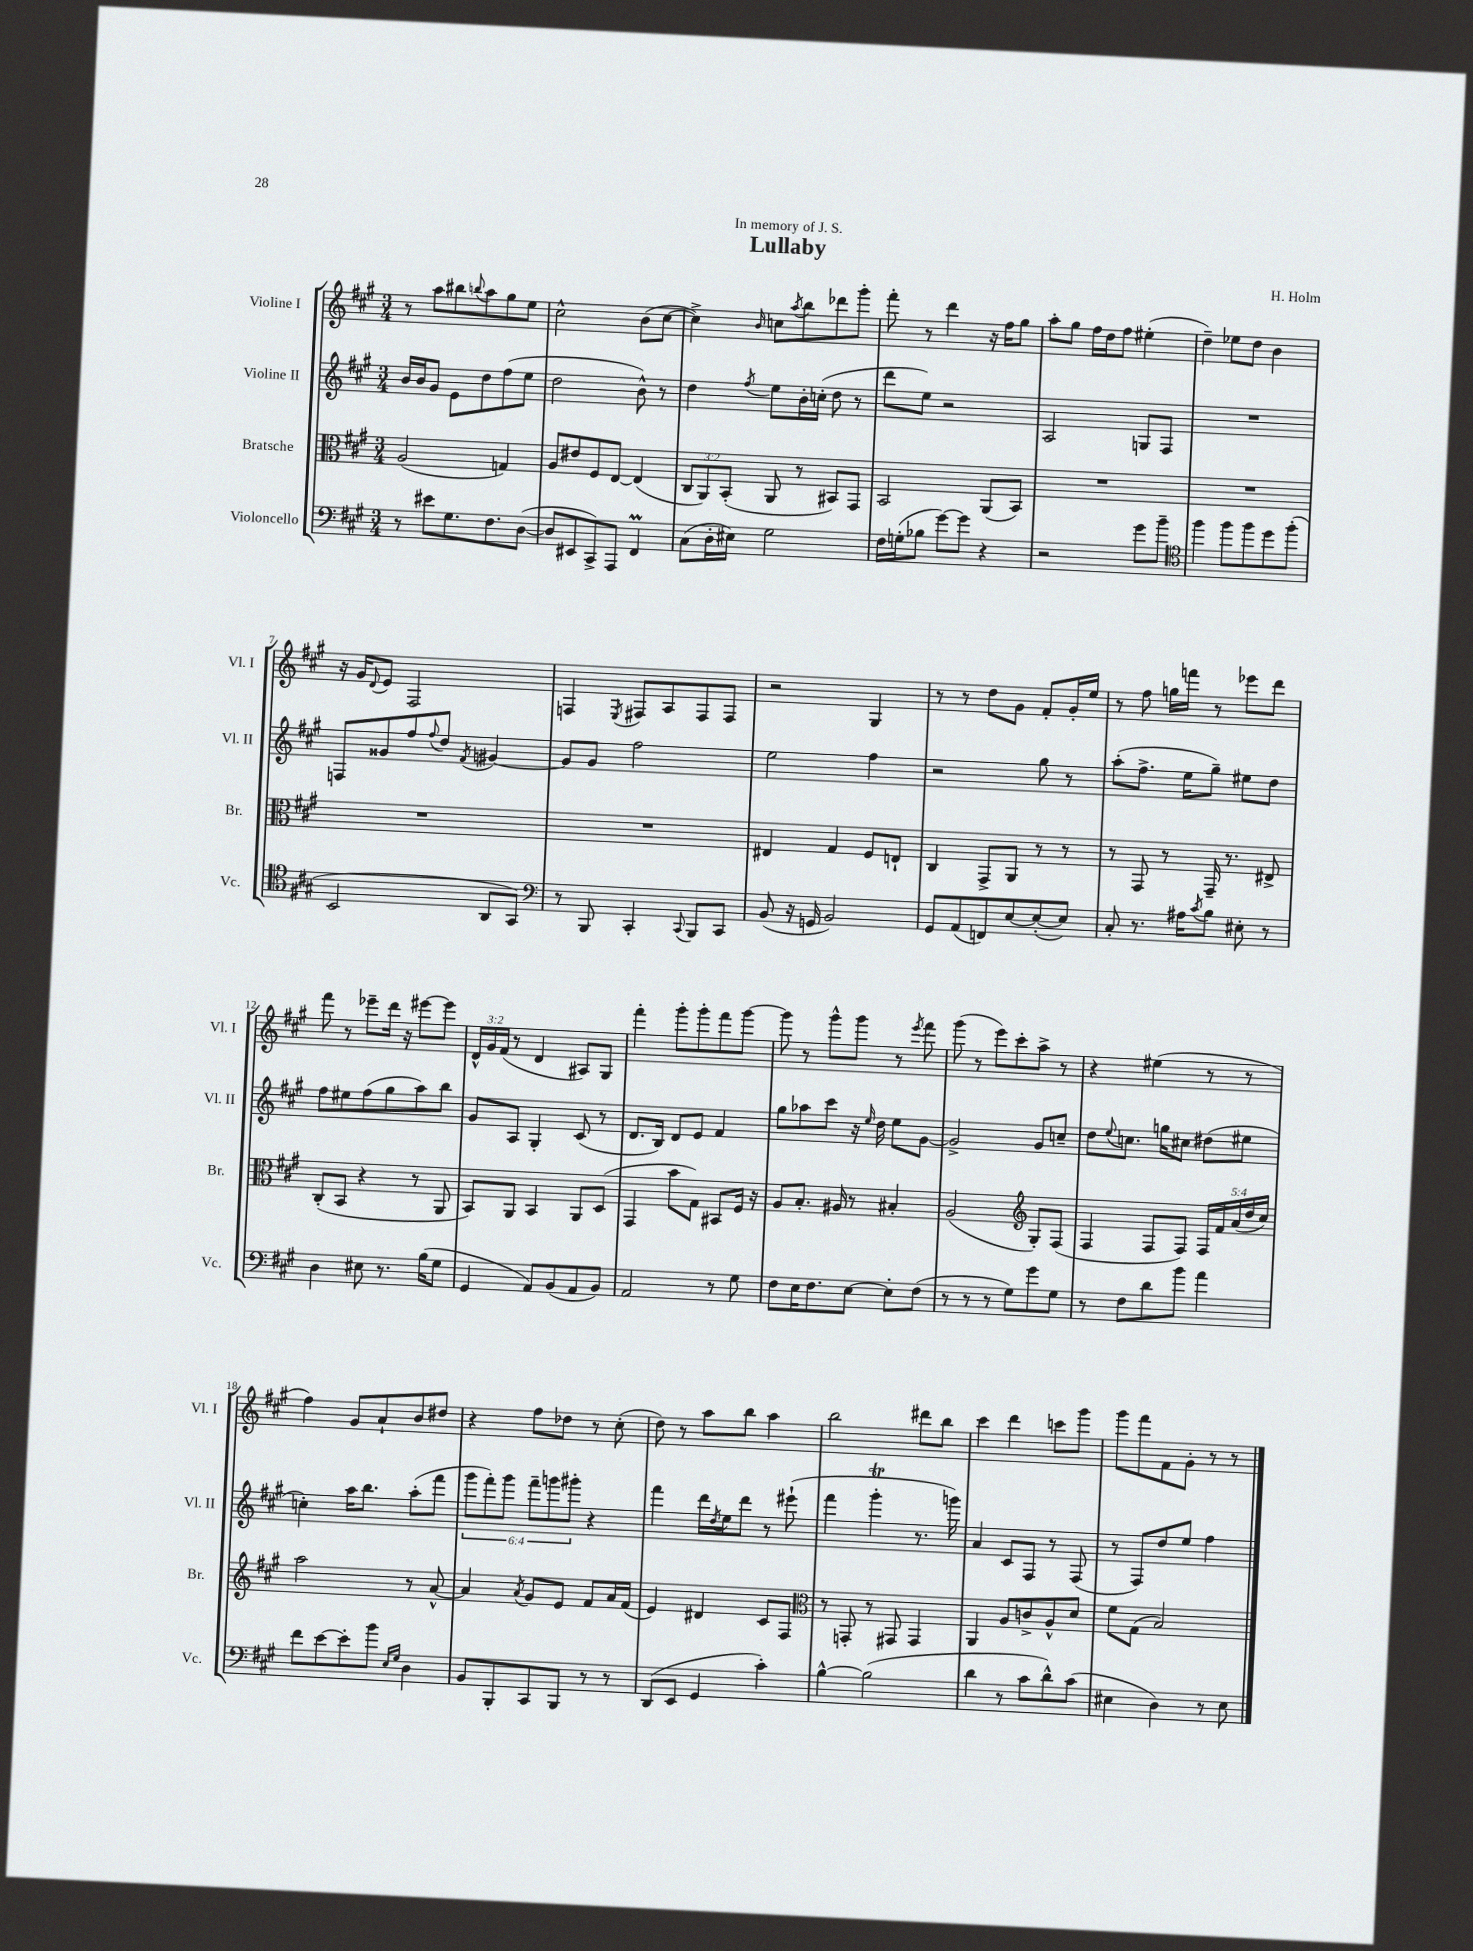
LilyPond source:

\header { title = "Lullaby" composer = "H. Holm" dedication = "In memory of J. S." }
<<
\new StaffGroup <<
\new Staff = "s0" \with { instrumentName = "Violine I" shortInstrumentName = "Vl. I" } {
    \clef treble \key a \major \numericTimeSignature \time 3/4 \override Staff.TupletNumber.text = #tuplet-number::calc-fraction-text
    r8 a''8 bis''8 \appoggiatura { b''8 } a''8 gis''8 e''8 |
    cis''2-^ b'8( cis''8~ |
    cis''4->) \grace { b'16 } c''8 \acciaccatura { a''8 } b''8 des'''8 gis'''8-. |
    fis'''8-. r8 d'''4 r16 fis''16 gis''8 |
    a''8-. gis''8 fis''16 d''16 fis''8 eis''4-.( |
    d''4--) ees''8 d''8 b'4 |
    r16 gis'16 \appoggiatura { d'8 } e'8 fis2 |
    f4 \acciaccatura { e8 } fis8 a8 fis8 fis8 |
    r2 gis4 |
    r8 r8 d''8 gis'8 fis'8-. gis'16-. e''16 |
    r8 fis''8 g''16 f'''16 r8 ees'''8 d'''8 |
    fis'''8 r8 ees'''8-- d'''16 r16 eis'''8~ eis'''8 |
    \tuplet 3/2 { d'16-^ gis'16 fis'16( } r8 d'4 ais8) gis8 |
    fis'''4-. gis'''8-. gis'''8-. fis'''8 gis'''8~ |
    gis'''8 r8 gis'''8-^ gis'''8 r8 \acciaccatura { e'''8 } fis'''8 |
    gis'''8( r8 e'''8) cis'''8-. a''8-> r8 |
    r4 eis''4( r8 r8 |
    fis''4) gis'8 a'8-! b'8 dis''8 |
    r4 fis''8 des''8 r8 cis''8-.( |
    d''8) r8 a''8 b''8 a''4 |
    b''2 dis'''8 b''8 |
    cis'''4 d'''4 c'''8 gis'''8 |
    gis'''8 fis'''8 fis'8 gis'8-. r8 r8 \bar "|." |
}
\new Staff = "s1" \with { instrumentName = "Violine II" shortInstrumentName = "Vl. II" } {
    \clef treble \key a \major \numericTimeSignature \time 3/4 \override Staff.TupletNumber.text = #tuplet-number::calc-fraction-text
    b'16 b'16 gis'8 e'8 d''8 fis''8( e''8 |
    d''2 b'8-^) r8 |
    d''4 \acciaccatura { fis''8 } e''8 b'16-. c''16-.( d''8 r8 |
    d'''8 e''8) r2 |
    a2 g8 fis8 |
    R2. |
    f8 gisis'8 fis''8 \appoggiatura { fis''8 } d''8 \acciaccatura { fis'8 } gis'4~ |
    gis'8 gis'8 fis''2 |
    e''2 fis''4 |
    r2 gis''8 r8 |
    a''8-.( fis''8.-> e''16 gis''8--) eis''8 d''8 |
    fis''8 eis''8 fis''8( gis''8 a''8) b''8 |
    gis'8 a8 gis4-. cis'8( r8 |
    d'8. b16) d'8 e'8 fis'4 |
    gis''8 aes''8 cis'''8 r16 \grace { e''16 } d''16 e''8 gis'8~ |
    gis'2-> gis'8 c''8-- |
    d''8 \appoggiatura { e''8 } c''8. g''16 cis''8 dis''8( eis''8 |
    c''4-.) a''16 b''8. a''8-.( fis'''8 |
    \tuplet 6/4 { gis'''8 fis'''8-.) gis'''8 fis'''8-- g'''8 gis'''8-. } r4 |
    fis'''4 d'''16 \acciaccatura { d''8 } e''16 d'''8 r8 eis'''8-!( |
    fis'''4 gis'''4-.\trill r8. g'''16) |
    a'4 cis'8 fis8 r8 fis8( |
    r8 fis8) d''8 e''8 fis''4 \bar "|." |
}
\new Staff = "s2" \with { instrumentName = "Bratsche" shortInstrumentName = "Br." } {
    \clef alto \key a \major \numericTimeSignature \time 3/4 \override Staff.TupletNumber.text = #tuplet-number::calc-fraction-text
    a2( g4) |
    a8 eis'8 fis8 e8~ e4( |
    \tuplet 3/2 { cis8 a,8) b,8-.( } a,8 r8 bis,8) gis,8 |
    b,2 a,8( b,8) |
    R2. |
    R2. |
    R2. |
    R2. |
    eis4 gis4 fis8 e8-! |
    cis4 gis,8-> a,8 r8 r8 |
    r8 gis,8 r8 gis,16-- r8. eis8-> |
    cis8-.( b,8 r4 r8 a,8 |
    b,8) a,8 b,4 a,8 d8( |
    gis,4 b'8 gis8) bis,8 fis16 r16 |
    a8 b8.-. ais16 r8 bis4-. |
    a2( \clef treble gis8-.) fis8( |
    fis4 fis8 fis8) \tuplet 5/4 { fis16 fis'16 a'16( d''16 cis''16) } |
    a''2 r8 a'8~-^ |
    a'4 \acciaccatura { a'8 } gis'8 e'8 fis'8 a'16 fis'16( |
    e'4) dis'4 cis'8 fis8 |
    \clef alto r8 g,8-. r8 gis,8 gis,4 |
    a,4 a8 c'8-> a8-^ d'8 |
    fis'8 gis8( b2) \bar "|." |
}
\new Staff = "s3" \with { instrumentName = "Violoncello" shortInstrumentName = "Vc." } {
    \clef bass \key a \major \numericTimeSignature \time 3/4
    r8 eis'8 gis8. fis8. d8~( |
    d8 eis,8 cis,8->) a,,8 fis,4\prall |
    cis8( d16-. eis16) gis2 |
    fis16 g16-.( bes8 gis'8~) gis'8 r4 |
    r2 gis'8 b'8-- |
    \clef tenor fis''4 fis''8 fis''8 d''8 fis''8-.( |
    b,2 a,8 gis,8) |
    \clef bass r8 b,,8 cis,4-. \appoggiatura { cis,8 } b,,8 cis,8 |
    b,8( r16 g,16 b,2) |
    gis,8 a,8( f,8) e8~ e8~-.( e8) |
    cis8-. r8. ais16 \acciaccatura { cis'8 } b8 eis8-. r8 |
    d4 eis8 r8. b16( gis8 |
    gis,4 a,8) b,8( a,8 b,8) |
    a,2 r8 gis8 |
    fis8 e16 fis8. e8~ e8-. fis8( |
    r8 r8 r8 gis8) gis'8 gis8 |
    r8 fis8 d'8 b'8 a'4 |
    fis'8 e'8~ e'8-. b'8 \grace { e16 gis16 } d4 |
    b,8 b,,8-. cis,8 b,,8 r8 r8 |
    d,8( e,8 gis,4 cis'4-.) |
    b4~-^ b2( |
    d'4 r8 cis'8 d'8-^) cis'8( |
    eis4 d4) r8 eis8 \bar "|." |
}
>>
>>
